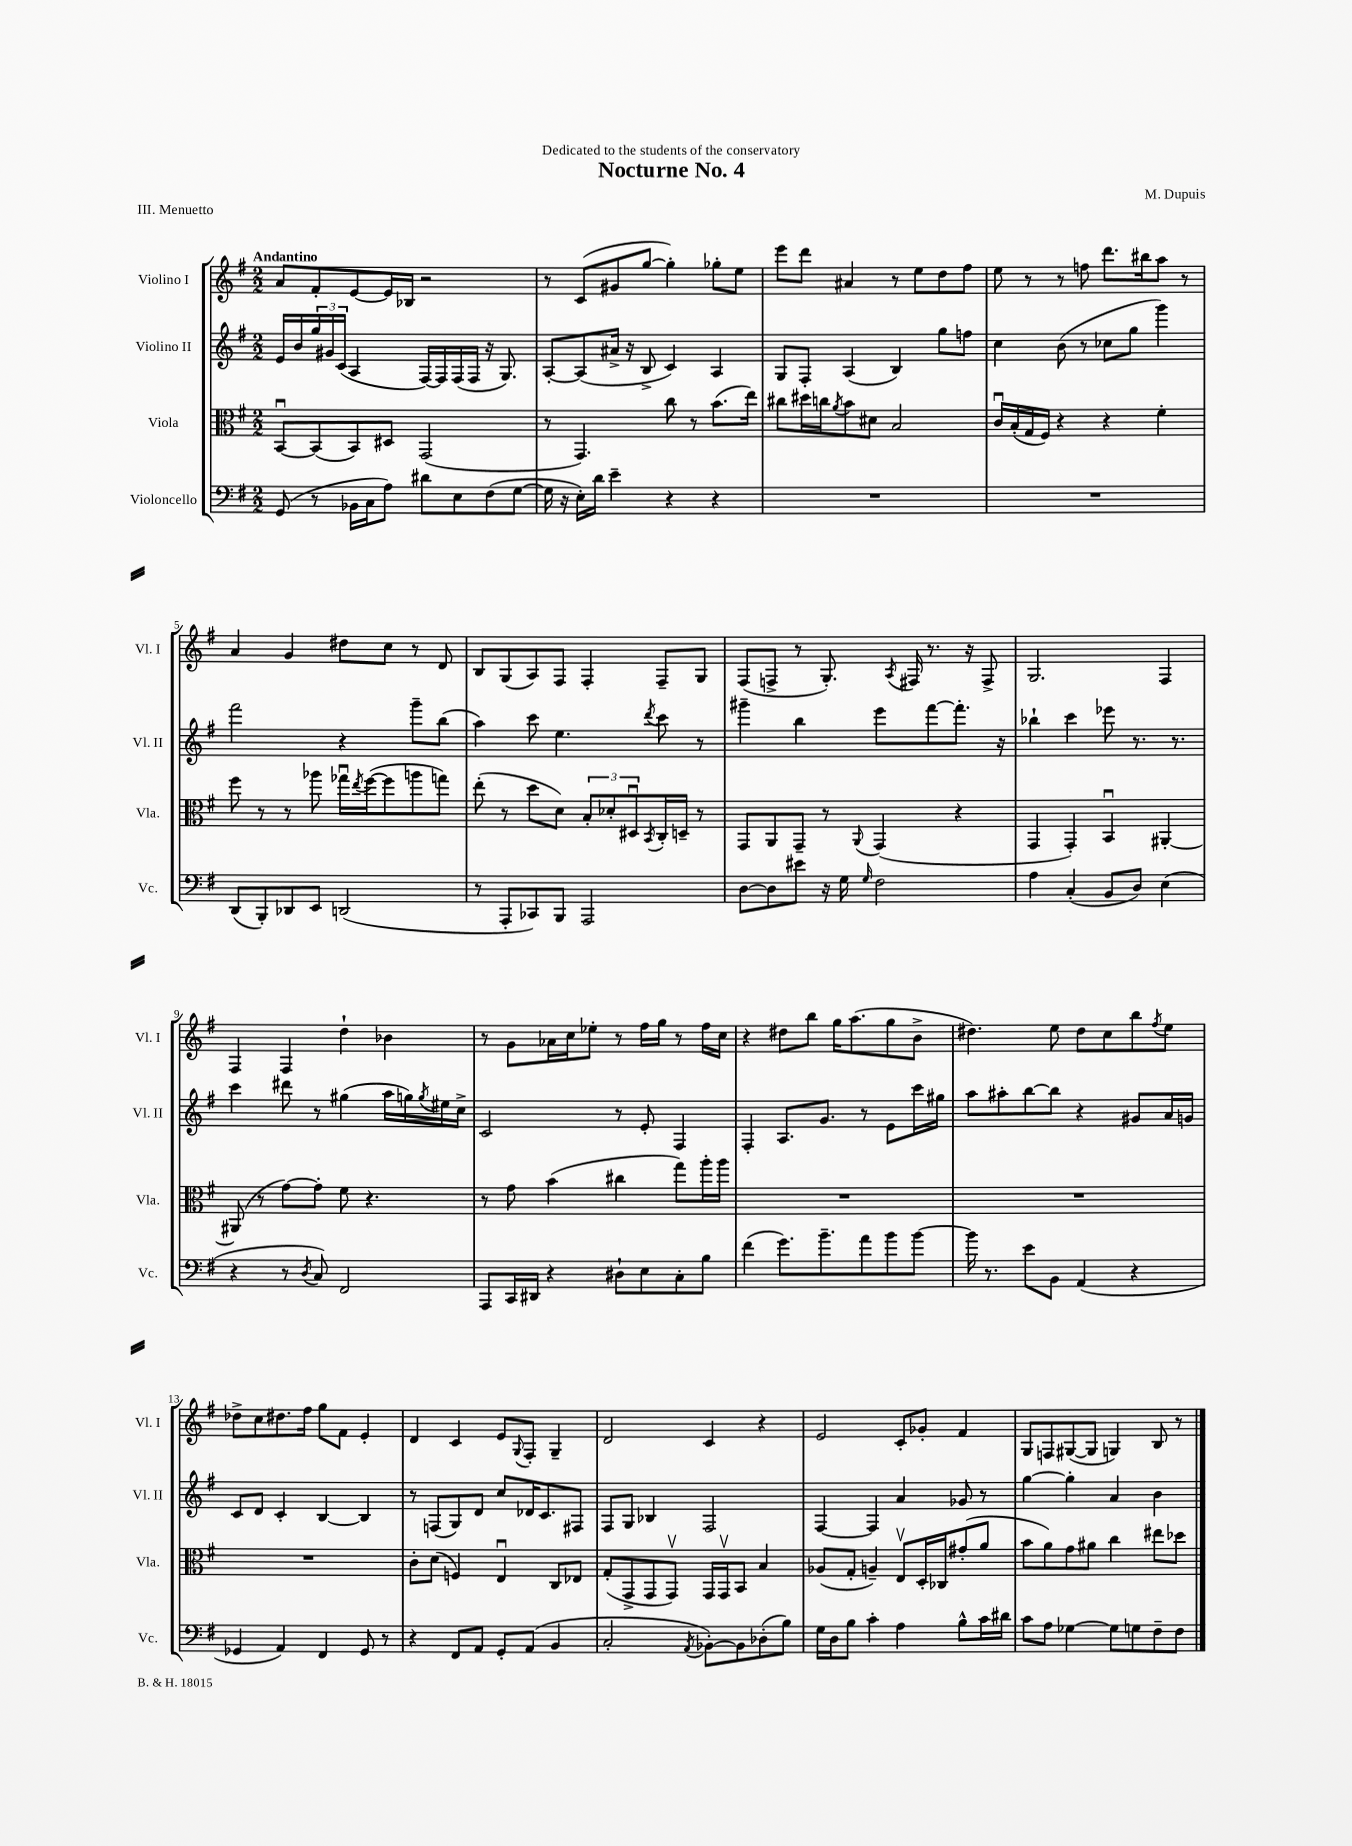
\header { title = "Nocturne No. 4" composer = "M. Dupuis" dedication = "Dedicated to the students of the conservatory" piece = "III. Menuetto" }
<<
\new StaffGroup <<
\new Staff = "s0" \with { instrumentName = "Violino I" shortInstrumentName = "Vl. I" } {
    \clef treble \key g \major \numericTimeSignature \time 2/2 \tempo "Andantino"
    a'8 fis'8-. e'8~ e'16 bes16 r2 |
    r8 c'8( gis'8 g''8~ g''4-.) ges''8-. e''8 |
    e'''8 d'''8 ais'4 r8 e''8 d''8 fis''8 |
    e''8 r8 r8 f''8 d'''8. bis''16 a''8 r8 |
    a'4 g'4 dis''8 c''8 r8 d'8 |
    b8 g8( a8) fis8 fis4-. fis8-- g8 |
    fis8( f8-> r8 g8.-.) \acciaccatura { a8 } fis16 r8. r16 fis8-> |
    g2. fis4 |
    fis4 fis4 d''4-! bes'4 |
    r8 g'8 aes'16 c''16 ees''8-. r8 fis''16 g''16 r8 fis''16 c''16 |
    r4 dis''8 b''8 g''16 a''8.( g''8 b'8-> |
    dis''4.) e''8 dis''8 c''8 b''8 \acciaccatura { fis''8 } e''8 |
    des''8-> c''8 dis''8. fis''16 g''8 fis'8 e'4-. |
    d'4 c'4 e'8 \appoggiatura { g8 } fis8-. g4-- |
    d'2 c'4 r4 |
    e'2 c'8-. ges'8-. fis'4 |
    g8 f8 gis8~( gis8 g4) b8 r8 \bar "|." |
}
\new Staff = "s1" \with { instrumentName = "Violino II" shortInstrumentName = "Vl. II" } {
    \clef treble \key g \major \numericTimeSignature \time 2/2
    e'16 b'16 \tuplet 3/2 { g''16 gis'16 c'16( } a4 fis16~) fis16 fis16( fis16 r16 g8.) |
    a8~-. a8( ais'16-> r16 b8-> c'4) a4 |
    g8 fis8-. a4( b4) g''8 f''8 |
    c''4 b'8( r8 ces''8 g''8 g'''4) |
    fis'''2 r4 g'''8-- b''8( |
    a''4) c'''8 e''4. \acciaccatura { d'''8 } c'''8 r8 |
    gis'''4-- b''4 e'''8 fis'''8~ fis'''8.-. r16 |
    bes''4-! c'''4 ees'''8 r8. r8. |
    c'''4 dis'''8 r8 gis''4( a''16 g''16) \acciaccatura { g''8 } eis''16 c''16-> |
    c'2 r8 e'8-. fis4 |
    fis4-. a8. g'8. r8 e'8 c'''16 gis''16 |
    a''8 ais''8-. b''8~ b''8 r4 gis'8 a'16 g'16 |
    c'8 d'8 c'4-. b4~ b4 |
    r8 f8( g8) d'8 c''8 des'16 c'8. fis8 |
    fis8 g8 bes4 fis2 |
    fis4~ fis4 a'4 ges'8 r8 |
    g''4~ g''4-. a'4 b'4 \bar "|." |
}
\new Staff = "s2" \with { instrumentName = "Viola" shortInstrumentName = "Vla." } {
    \clef alto \key g \major \numericTimeSignature \time 2/2
    b,8~\downbow b,8( b,8) dis8 g,2( |
    r8 g,4.) c''8 r8 b'8.( e''16) |
    cis''8 dis''16 c''16 \acciaccatura { a'8 } b'8 dis'8 b2 |
    c'16\downbow b16-.( g16 fis16) r4 r4 fis'4-. |
    fis''8 r8 r8 aes''8 ges''16\downbow \acciaccatura { e''8 } fis''16~( fis''8 a''8 g''8) |
    e''8-.( r8 d''8 d'8) \tuplet 3/2 { b8-. des'8-. dis8\downbow } \acciaccatura { b,8 } c16-. d16-- r8 |
    g,8 a,8 g,8-- r8 \appoggiatura { a,8 } g,4( r4 |
    g,4 g,4-.) b,4\downbow ais,4~-. |
    ais,8( r8 g'8~) g'8-. fis'8 r4. |
    r8 g'8 b'4( cis''4 g''8) a''16-. a''16 |
    R1 |
    R1 |
    R1 |
    c'8-. d'8( f4) e4\downbow c8 ees8 |
    g8-.( g,8-> g,8 g,8\upbow) g,16 g,16\upbow b,8 b4 |
    aes8( g8-. a4--) e8\upbow d16-. ces16 gis'8-.( a'8 |
    b'8 a'8) g'8 ais'8 c''4 eis''8 des''8 \bar "|." |
}
\new Staff = "s3" \with { instrumentName = "Violoncello" shortInstrumentName = "Vc." } {
    \clef bass \key g \major \numericTimeSignature \time 2/2
    g,8( r8 bes,16 c16 a8) dis'8 e8 fis8( g8~ |
    g16 r16 e16-.) d'16 e'4-- r4 r4 |
    R1 |
    R1 |
    d,8( b,,8-.) des,8 e,8 d,2( |
    r8 a,,8-. ces,8) b,,8 a,,2 |
    d8~ d8 eis'8 r16 g16 \grace { g16 } fis2 |
    a4 c4-.( b,8 d8) e4( |
    r4 r8 \acciaccatura { d8 } c8) fis,2 |
    a,,8 c,16 dis,16 r4 dis8-! e8 c8-. b8 |
    fis'4( g'8.) b'8.-- a'8 b'8 b'8~ |
    b'16 r8. e'8 b,8 a,4( r4 |
    ges,4 a,4) fis,4 ges,8 r8 |
    r4 fis,8 a,8 g,8-. a,8( b,4 |
    c2-. \acciaccatura { a,8 } bes,8~-.) bes,8 des8-.( b8) |
    g16 d16 b8 c'4-. a4 b8-^ c'16 dis'16 |
    c'8 a8 ges4~ ges8 g8 fis8-- fis8 \bar "|." |
}
>>
>>
